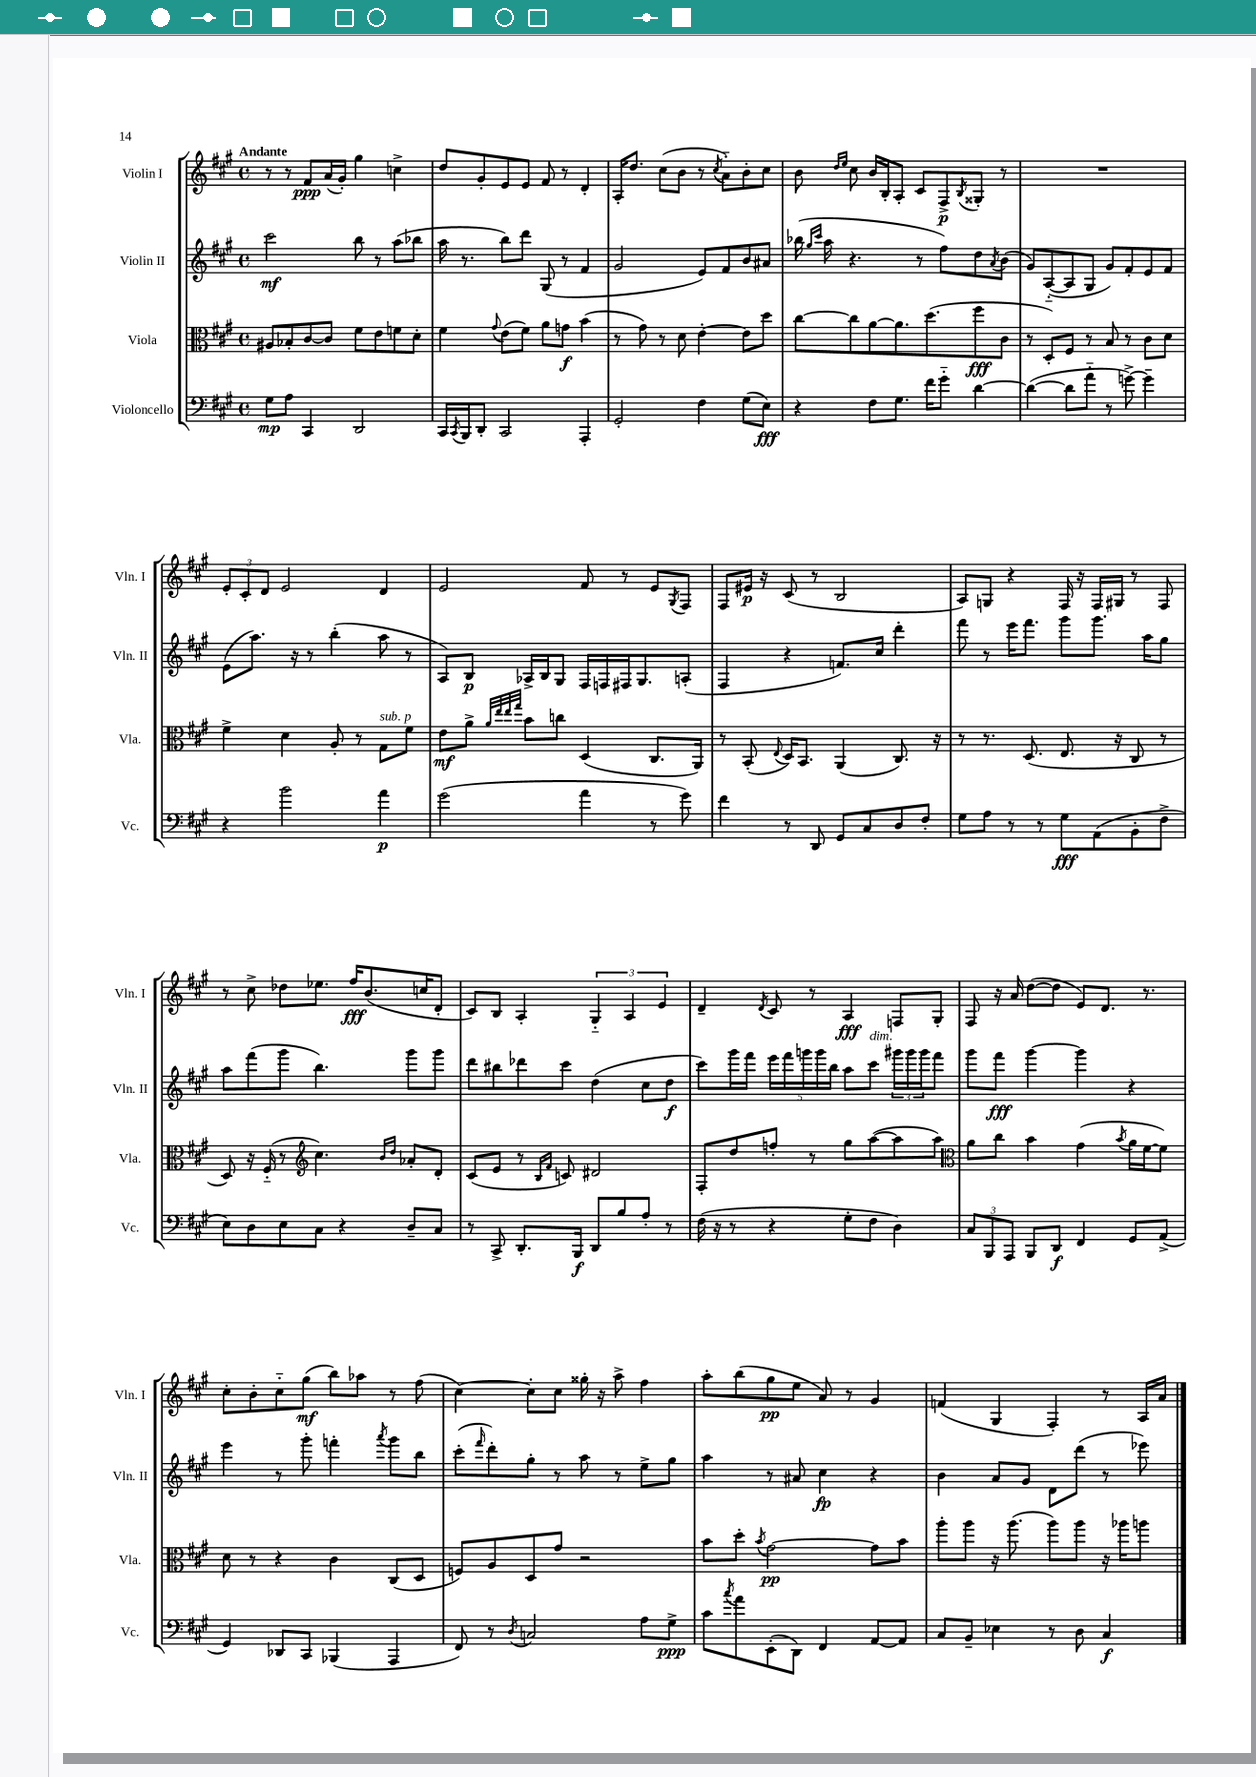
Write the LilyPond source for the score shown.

<<
\new StaffGroup <<
\new Staff = "s0" \with { instrumentName = "Violin I" shortInstrumentName = "Vln. I" } {
    \clef treble \key a \major \defaultTimeSignature \time 4/4 \tempo "Andante"
    r8 r8 fis'8\ppp a'16( gis'16-.) gis''4 c''4-> |
    d''8 gis'8-. e'8 e'8 fis'8 r8 d'4-. |
    a16-. d''8. cis''8( b'8 r8 \acciaccatura { cis''8 } a'8-_) b'8-. cis''8 |
    b'8 \grace { d''16 e''16 } cis''8 b'16 b16-. a8-. cis'8 fis8->\p \acciaccatura { b8 } gisis8-. r8 |
    R1 |
    \tuplet 3/2 { e'8-. cis'8-. d'8 } e'2 d'4 |
    e'2 fis'8 r8 e'8 \acciaccatura { gis8 } fis8 |
    fis8 eis'16\p r16 cis'8( r8 b2 |
    a8) g8 r4 fis16 r16 fis16 gis16 r8 fis8 |
    r8 cis''8-> des''8 ees''8. fis''16\fff b'8.( c''16 d'8-. |
    cis'8) b8 a4-. \tuplet 3/2 { gis4-_ a4 e'4 } |
    d'4-- \acciaccatura { d'8 } cis'8 r8 a4\fff f8 gis8-. |
    fis8 r16 a'16 d''8~( d''8 e'8) d'8. r8. |
    cis''8-. b'8-. cis''8-_ gis''8\mf( b''8) aes''8 r8 fis''8( |
    cis''4~) cis''8-. cis''8 gisis''16-. r16 a''8-> fis''4 |
    a''8-. b''8( gis''8\pp e''8 a'8) r8 gis'4 |
    f'4( gis4 fis4-.) r8 a16 a'16 \bar "|." |
}
\new Staff = "s1" \with { instrumentName = "Violin II" shortInstrumentName = "Vln. II" } {
    \clef treble \key a \major \defaultTimeSignature \time 4/4
    cis'''2\mf b''8 r8 a''8( bes''8 |
    a''16 r8. b''8) d'''8 gis8( r8 fis'4 |
    gis'2 e'8) fis'8 b'8 ais'8 |
    bes''16( \grace { gis''16 cis'''16 } a''16 r4. r8 fis''8) d''8 \acciaccatura { a'8 } b'8( |
    gis'8) a8~-_( a8 gis8 gis'8) fis'8-. e'8 fis'8 |
    e'8( a''8.) r16 r8 b''4-.( a''8 r8 |
    a8) b8\p aes16-> b16 gis8 fis16 f16 fis16 gis8. a8-.( |
    fis4 r4 f'8.) cis''16 d'''4-. |
    fis'''8 r8 e'''16 fis'''8. gis'''8 gis'''8. a''16 gis''8 |
    a''8 fis'''8( gis'''8 b''4.) gis'''8 gis'''8 |
    d'''8 bis''8 des'''8 cis'''8 d''4( cis''8 d''8\f |
    cis'''8) gis'''16 fis'''16 \tuplet 5/4 { e'''16 fis'''16 g'''16 g'''16 b''16 } a''8 cis'''8^\markup { \italic "dim." } \tuplet 3/2 { gis'''16 gis'''16 gis'''16 } fis'''8 |
    gis'''8 fis'''8\fff gis'''4~ gis'''4 r4 |
    e'''4 r8 gis'''8-. f'''4-. \acciaccatura { a'''8 } gis'''8 b''8 |
    cis'''8-.( \grace { fis'''16 } d'''8-.) gis''8-. r8 a''8 r8 e''8-> gis''8 |
    a''4 r8 ais'8 cis''4\fp r4 |
    b'4 a'8 gis'8 d'8 d'''8( r8 ees'''8) \bar "|." |
}
\new Staff = "s2" \with { instrumentName = "Viola" shortInstrumentName = "Vla." } {
    \clef alto \key a \major \defaultTimeSignature \time 4/4
    ais8 bes8-. cis'8~ cis'8 fis'8 e'8 f'8 d'8-. |
    fis'4 \appoggiatura { gis'8 } e'8( fis'8) a'8 g'8\f b'4( |
    r8 gis'8) r8 d'8 e'4~-. e'8 d''8 |
    cis''8~ cis''8 a'8~ a'8. d''8.( fis''8\fff cis'8 |
    r8 d8-.) fis8 r8 b8 r8 cis'8 d'8 |
    fis'4-> d'4 a8-. r8 gis8^\markup { \italic "sub. p" } fis'8 |
    e'8\mf a'8-> \grace { a'32 e''32 e''32 gis''32 } b'8 c''8 d4( cis8. a,16) |
    r8 b,8-.( \appoggiatura { e8 } d16) b,8. a,4( cis8.) r16 |
    r8 r8. d8.( e8. r16 cis8 r8 |
    d8) r16 fis16-_( r8 \clef treble cis''4.) \grace { b'16 d''16 } aes'8-. d'8-. |
    cis'8( e'8 r8 \grace { b16 fis'16 } c'8) dis'2 |
    fis8-. d''8 f''8-. r8 gis''8 a''8~( a''8 a''8) |
    \clef alto a'8 cis''8 b'4 gis'4( \acciaccatura { b'8 } a'16 fis'16~ fis'8) |
    d'8 r8 r4 cis'4 cis8( d8 |
    f8) a8 d8 gis'8 r2 |
    b'8 d''8-. \acciaccatura { b'8 } gis'2~\pp gis'8 b'8 |
    a''8-. a''8 r16 a''8.( a''8) a''8 r16 aes''16 a''8 \bar "|." |
}
\new Staff = "s3" \with { instrumentName = "Violoncello" shortInstrumentName = "Vc." } {
    \clef bass \key a \major \defaultTimeSignature \time 4/4
    gis8\mp a8 cis,4 d,2 |
    cis,16 \acciaccatura { cis,8 } b,,16 d,8-. cis,2 a,,4-. |
    gis,2-. fis4 gis8( e8\fff) |
    r4 fis8 gis8. fis'16 gis'8-_ d'4~ |
    d'4~( d'8 a'8-_ r8 g'8~->) g'4-- |
    r4 b'2 a'4\p |
    gis'2( a'4 r8 gis'8) |
    fis'4 r8 d,8 gis,8 cis8 d8 fis8-. |
    gis8 a8 r8 r8 gis8\fff a,8( b,8-. fis8-> |
    e8) d8 e8 cis8 r4 d8-- cis8 |
    r8 cis,8-> d,8.-. b,,16\f d,8 b8 a8-. r8 |
    fis16( r16 r8 r4 gis8-. fis8 d4) |
    \tuplet 3/2 { cis8 b,,8 a,,8 } b,,8 d,8\f fis,4 gis,8 a,8->( |
    gis,4) des,8 cis,8 bes,,4( a,,4 |
    fis,8) r8 \acciaccatura { d8 } c2 a8 gis8->\ppp |
    cis'8 \acciaccatura { cis''8 } a'8 e,8-.( d,8) fis,4 a,8~ a,8 |
    cis8 b,8-- ees4 r8 d8 cis4\f \bar "|." |
}
>>
>>
\layout { \context { \Score \remove "Bar_number_engraver" } }
